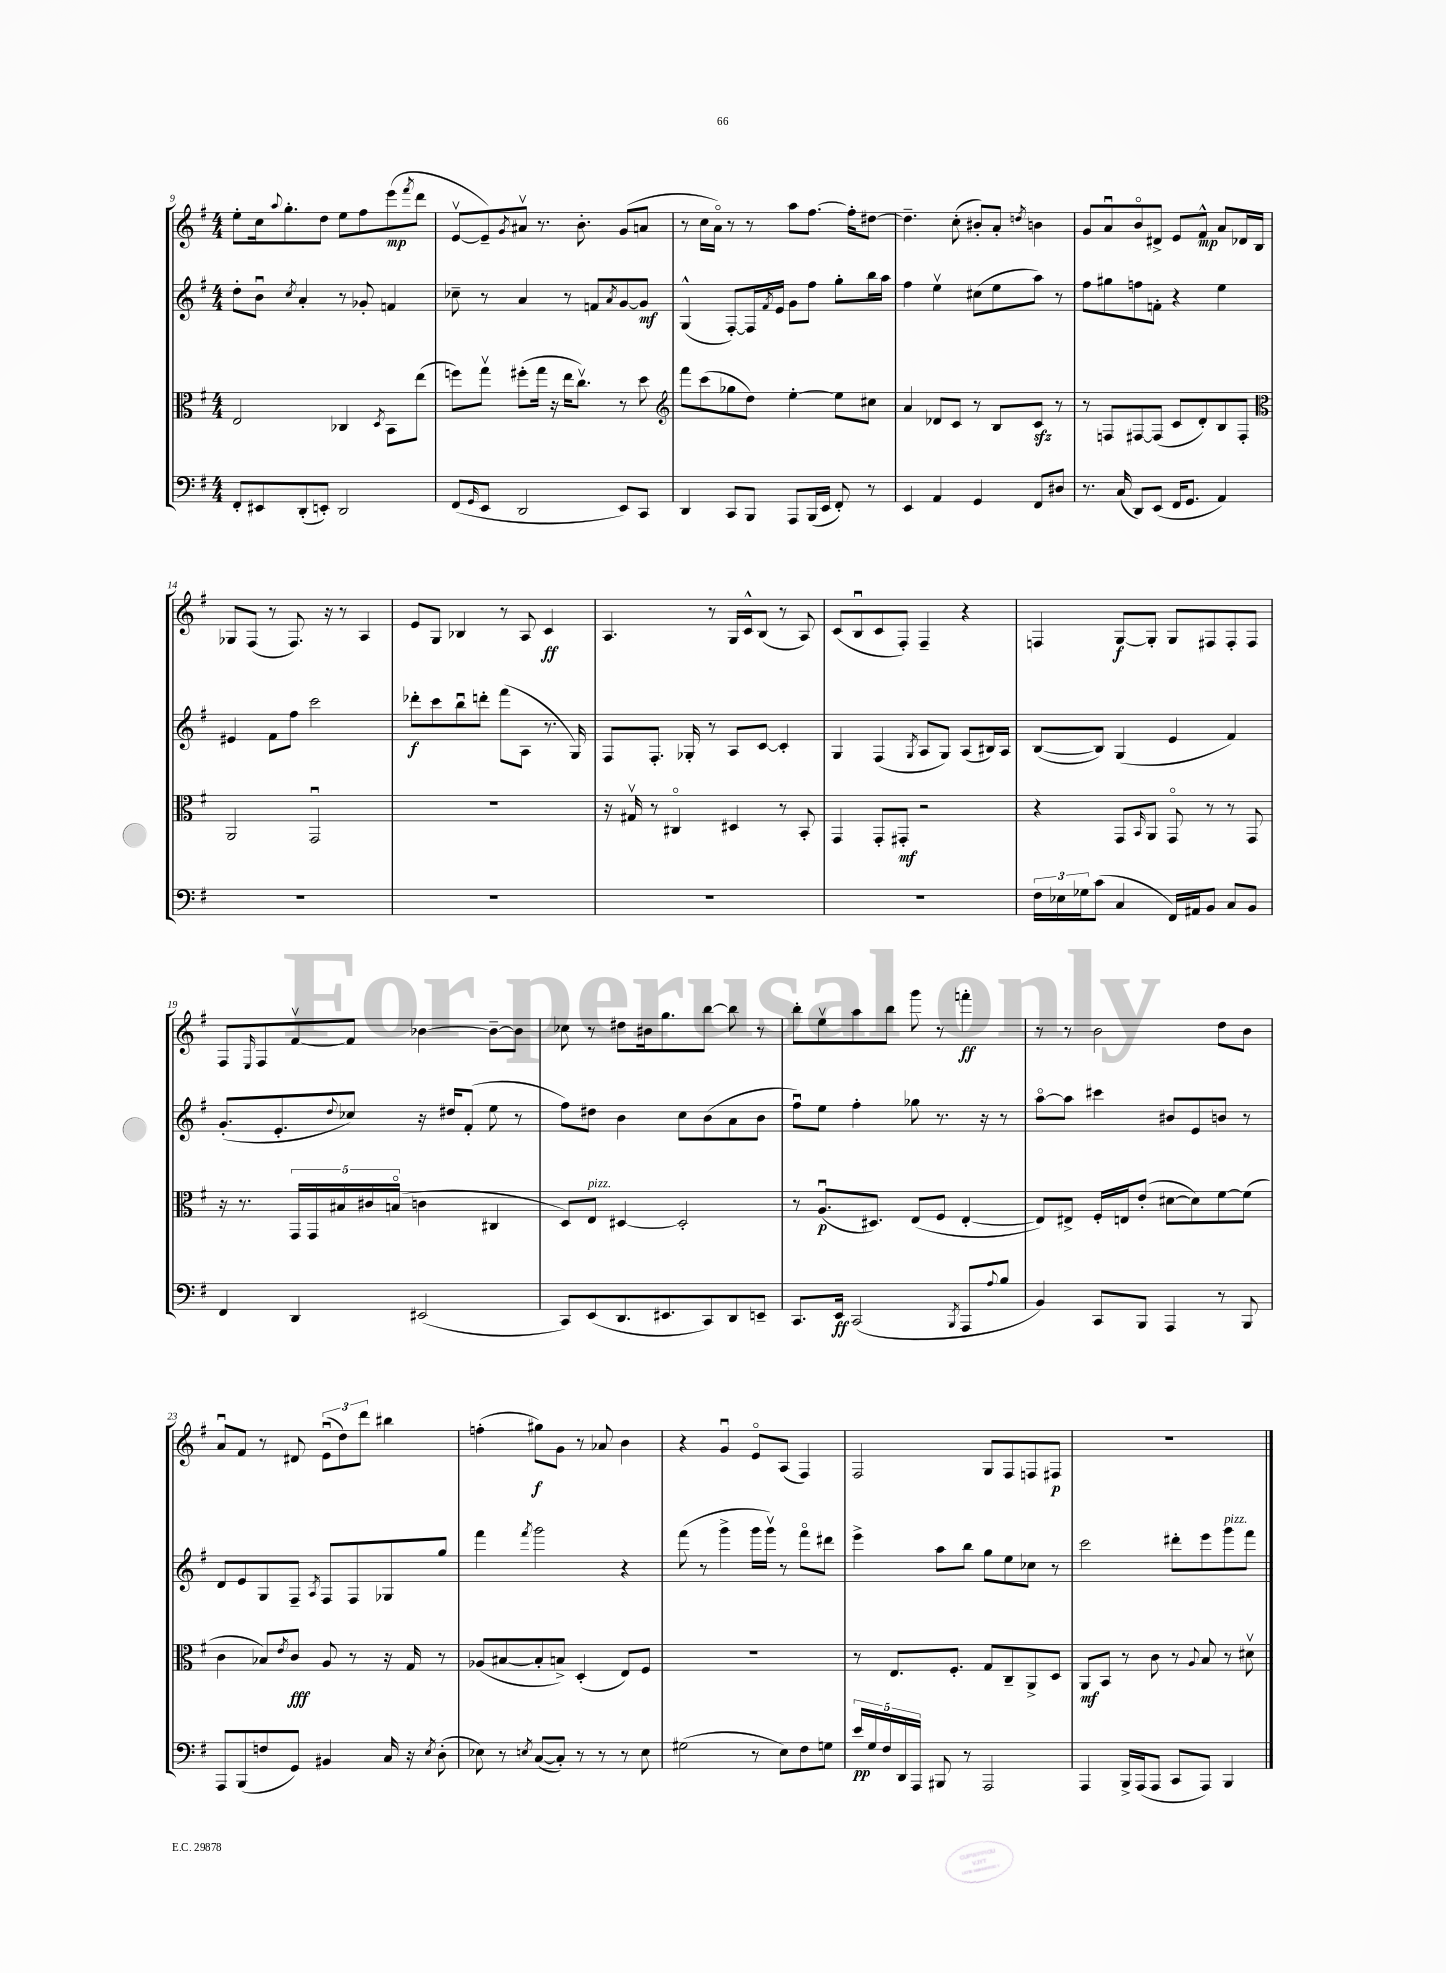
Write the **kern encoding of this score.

**kern	**dynam	**kern	**dynam	**kern	**dynam	**kern	**dynam
*part4	*part4	*part3	*part3	*part2	*part2	*part1	*part1
*staff4	*staff4	*staff3	*staff3	*staff2	*staff2	*staff1	*staff1
*clefF4	*	*clefC3	*	*clefG2	*	*clefG2	*
*k[f#]	*	*k[f#]	*	*k[f#]	*	*k[f#]	*
*M4/4	*	*M4/4	*	*M4/4	*	*M4/4	*
=9	=9	=9	=9	=9	=9	=9	=9
8FF#'/L	.	2E/	.	8dd'\L	.	8ee'\L	.
8EE#X/	.	.	.	8bu\J	.	16cc\k	.
.	.	.	.	.	.	8qqaa/	.
.	.	.	.	.	.	8.gg'\	.
.	.	.	.	8qcc/	.	.	.
(8DD'/	.	.	.	4a'/	.	.	.
8EEn'/J)	.	.	.	.	.	8dd\J	.
2DD/	.	4C-X/	.	8r	.	8ee\L	.
.	.	.	.	8g-X'/	.	8ff#\	.
.	.	8qD/	.	.	.	.	.
.	.	8BB\L	.	4fn/	.	(8eee\	mp
.	.	.	.	.	.	8qfff#/	.
.	.	(8ee\J	.	.	.	8ddd\J	.
=10	=10	=10	=10	=10	=10	=10	=10
(8FF#/L	.	8ffn\L)	.	8cc-X~\	.	[8ev/L	.
16qqGG/	.	.	.	.	.	.	.
8EE/J	.	8ggv\J	.	8r	.	8e~/])	.
.	.	.	.	.	.	8qg/	.
2DD/	.	(8ff#X'\L	.	4a/	.	8a#Xv/J	.
.	.	16gg\Jk	.	.	.	8.r	.
.	.	16r	.	.	.	.	.
.	.	16ee\KL	.	8r	.	.	.
.	.	8.ccv\J)	.	.	.	8.b'\	.
.	.	.	.	8fn/L	.	.	.
.	.	.	.	8qa/	.	.	.
8EE/L)	.	8r	.	[8g/	.	(8g/L	.
8CC/J	.	8dd\	.	8g/J]	mf	8an/J	.
=11	=11	=11	=11	=11	=11	=11	=11
*	*	*clefG2	*	*	*	*	*
4DD/	.	8fff#\L	.	(4G^^/	.	8r	.
.	.	(8ccc\	.	.	.	16cc\LL	.
.	.	.	.	.	.	16a\JJ)	.
8CC/L	.	8gg-X\	.	[8F#'/L)	.	8r	.
8BBB/J	.	8dd\J)	.	16F#/L]	.	8r	.
.	.	.	.	8qf#/	.	.	.
.	.	.	.	16e/JJ	.	.	.
8AAA/L	.	[4ee'\	.	8g\L	.	8aa\L	.
(16BBB/L	.	.	.	8ff#\J	.	[8.ff#\J	.
16EE/JJ	.	.	.	.	.	.	.
8FF#'/)	.	8ee\L]	.	8gg'\L	.	.	.
.	.	.	.	.	.	16ff#'\KL]	.
8r	.	8cc#X\J	.	16bb\L	.	[8dd#X\J	.
.	.	.	.	16aa\JJ	.	.	.
=12	=12	=12	=12	=12	=12	=12	=12
4EE/	.	4a/	.	4ff#\	.	4.dd#~\]	.
4AA/	.	8d-X/L	.	4eev\	.	.	.
.	.	8c/J	.	.	.	(8cc'\	.
4GG/	.	8r	.	(8cc#X\L	.	8b#X'/L)	.
.	.	8B/L	.	8ee\	.	8a'/J	.
.	.	.	.	.	.	8qddn/	.
8FF#/L	.	8czz/J	.	8aa\J)	.	4bn\	.
8D#X/J	.	8r	.	8r	.	.	.
=13	=13	=13	=13	=13	=13	=13	=13
8.r	.	8r	.	8ff#\L	.	8g/L	.
.	.	8Fn/L	.	8gg#X\	.	8au/	.
(16C/	.	.	.	.	.	.	.
8DD/L)	.	[8F#X/	.	8ffn\	.	8b/	.
(8EE/J	.	(8F#/J]	.	8fn'\J	.	8d#X^/J	.
16FF#/KL	.	8c/L	.	4r	.	8e/L	.
8.GG/J	.	.	.	.	.	.	.
.	.	8d'/)	.	.	.	8f#^^/J	mp
4AA/)	.	8B/	.	4ee\	.	8a/L	.
.	.	8F#'/J	.	.	.	16d-X/L	.
.	.	.	.	.	.	16B/JJ	.
!!LO:LB:g=z
=14	=14	=14	=14	=14	=14	=14	=14
*	*	*clefC3	*	*	*	*	*
1r	.	2AA/	.	4e#X/	.	8G-X/L	.
.	.	.	.	.	.	(8F#/J	.
.	.	.	.	8f#\L	.	8r	.
.	.	.	.	8ff#\J	.	8.F#/)	.
.	.	2GGu/	.	2ccc\	.	.	.
.	.	.	.	.	.	16r	.
.	.	.	.	.	.	8r	.
.	.	.	.	.	.	4A/	.
=15	=15	=15	=15	=15	=15	=15	=15
1r	.	1r	.	8ddd-X'\L	f	8e/L	.
.	.	.	.	8ccc\	.	8G/J	.
.	.	.	.	8bbu\	.	4B-X/	.
.	.	.	.	8dddn'\J	.	.	.
.	.	.	.	(8fff#\L	.	8r	.
.	.	.	.	8A\J	.	8A/	.
.	.	.	.	8.r	.	4c/	ff
.	.	.	.	16G/)	.	.	.
=16	=16	=16	=16	=16	=16	=16	=16
1r	.	16r	.	8F#/L	.	4.A/	.
.	.	16G#Xv/	.	.	.	.	.
.	.	8r	.	8.F#'/J	.	.	.
.	.	4C#X/	.	.	.	.	.
.	.	.	.	16G-X'/	.	.	.
.	.	.	.	8r	.	8r	.
.	.	4D#X/	.	8A/L	.	16G/LL	.
.	.	.	.	.	.	16c^^/J	.
.	.	.	.	[8c/J	.	(8B/J	.
.	.	8r	.	4c'/]	.	8r	.
.	.	8BB'/	.	.	.	8A/)	.
=17	=17	=17	=17	=17	=17	=17	=17
1r	.	4GG/	.	4G/	.	(8c/L	.
.	.	.	.	.	.	8Bu/	.
.	.	8GG'/L	.	(4F#/	.	8c/	.
.	.	8GG#X'/J	mf	.	.	8F#'/J)	.
.	.	.	.	8qG/	.	.	.
.	.	2r	.	8A/L	.	4F#~/	.
.	.	.	.	8G/J)	.	.	.
.	.	.	.	(8A/L	.	4r	.
.	.	.	.	16B#X/L)	.	.	.
.	.	.	.	16A/JJ	.	.	.
=18	=18	=18	=18	=18	=18	=18	=18
24F#\LL	.	4r	.	([8B/L	.	4Fn/	.
24E-X\	.	.	.	.	.	.	.
24G-X\J	.	.	.	.	.	.	.
(8c\J	.	.	.	8B/J])	.	.	.
4C/	.	8GG/L	.	(4G/	.	[8G/L	f
.	.	16qqBB/	.	.	.	.	.
.	.	8AA/J	.	.	.	8G'/J]	.
16FF#/LL)	.	8GG/	.	4e/	.	8G/L	.
16AA#X/J	.	.	.	.	.	.	.
8BB/J	.	8r	.	.	.	8F#X/	.
8C/L	.	8r	.	4f#/)	.	8F#'/	.
8BB/J	.	8GG/	.	.	.	8F#/J	.
!!LO:LB:g=z
=19	=19	=19	=19	=19	=19	=19	=19
4FF#/	.	16r	.	(8.g'/L	.	8F#/L	.
.	.	8.r	.	.	.	.	.
.	.	.	.	.	.	16qqE/	.
.	.	.	.	.	.	8F#/	.
.	.	.	.	8.e'/	.	.	.
4DD/	.	20GG/LL	.	.	.	[8f#v/	.
.	.	20GG/	.	.	.	.	.
.	.	20B#X/	.	.	.	.	.
.	.	.	.	8qqdd/	.	.	.
.	.	.	.	8cc-X/J)	.	8f#/J]	.
.	.	20c#X/	.	.	.	.	.
.	.	(20Bn/JJ	.	.	.	.	.
(2EE#X/	.	4cn\	.	16r	.	[4b-X\	.
.	.	.	.	16dd#X/KL	.	.	.
.	.	.	.	(8f#'/J	.	.	.
.	.	4C#X/	.	8ee\	.	8b-~\L_	.
.	.	.	.	8r	.	8b-\J]	.
=20	=20	=20	=20	=20	=20	=20	=20
8CC/L)	.	8D/L)	.	8ff#\L)	.	8cc-X\	.
!	!	!LO:TX:a:i:t=pizz.	!	!	!	!	!
(8EE/	.	8E/J	.	8dd#X\J	.	8r	.
8.DD/	.	[4D#X/	.	4b\	.	8dd#X\L	.
.	.	.	.	.	.	16b#X\k	.
8.EE#X/	.	.	.	.	.	8.gg\	.
.	.	2D#'/]	.	8cc\L	.	.	.
8CC/)	.	.	.	(8b\	.	[8bb\J	.
8DD/	.	.	.	8a\	.	8bb\]	.
8EEn~/J	.	.	.	8b\J	.	8r	.
=21	=21	=21	=21	=21	=21	=21	=21
8.CC/L	.	8r	.	8ff#u\L)	.	8bb'\L	.
.	.	(8.Au/L	p	8ee\J	.	8eev\	.
16EE/Jk	ff	.	.	.	.	.	.
(2CC/	.	.	.	4ff#'\	.	8aa\	.
.	.	8.D#X/J)	.	.	.	.	.
.	.	.	.	.	.	8bb\J	.
.	.	(8E/L	.	8gg-X\	.	8ggg\	.
.	.	8F#/J	.	8.r	.	8r	.
8qBBB/	.	.	.	.	.	.	.
8AAA/L	.	[4E'/	.	.	.	4fffn'\	ff
.	.	.	.	16r	.	.	.
8qqA/	.	.	.	.	.	.	.
8B/J	.	.	.	8r	.	.	.
=22	=22	=22	=22	=22	=22	=22	=22
4BB/)	.	8E/L])	.	[8aa\L	.	8r	.
.	.	8E#X^/J	.	8aa\J]	.	8r	.
8CC/L	.	16F#'/LL	.	4ccc#X\	.	2b\	.
.	.	16En/J	.	.	.	.	.
8BBB/J	.	(8e'/J	.	.	.	.	.
4AAA/	.	[8d#X\L	.	8b#X/L	.	.	.
.	.	8d#\])	.	8e/	.	.	.
8r	.	[8f#\	.	8bn/J	.	8dd\L	.
8BBB/	.	(8f#\J]	.	8r	.	8b\J	.
!!LO:LB:g=z
=23	=23	=23	=23	=23	=23	=23	=23
8AAA/L	.	4c\	.	8d/L	.	8au/L	.
(8BBB/	.	.	.	8e/	.	8f#/J	.
8Fn/	.	8B-X/L)	.	8G/	.	8r	.
.	.	8qe/	.	.	.	.	.
8GG/J)	.	8c/J	fff	8F#~/J	.	8d#X/	.
.	.	.	.	8qA/	.	.	.
4BB#X/	.	8A/	.	8F#/L	.	(12eu\L	.
.	.	.	.	.	.	12dd\)	.
.	.	8r	.	8F#/	.	.	.
.	.	.	.	.	.	12ddd\J	.
16C/	.	16r	.	8G-X/	.	4bb#X\	.
16r	.	16G/	.	.	.	.	.
8qE/	.	.	.	.	.	.	.
(8D'\	.	8r	.	8gg/J	.	.	.
=24	=24	=24	=24	=24	=24	=24	=24
8E-X\)	.	(8A-X/L	.	4fff#\	.	(4ffn'\	.
8r	.	[8B#X/	.	.	.	.	.
8qEn/	.	.	.	8qfff#/	.	.	.
([8C/L	.	8B#'/]	.	2ggg\	.	8gg#X\L)	f
8C'/J])	.	8Bn^/J)	.	.	.	8g\J	.
8r	.	(4D'/	.	.	.	8r	.
8r	.	.	.	.	.	8a-X/	.
8r	.	8E/L)	.	4r	.	4b\	.
8E\	.	8F#/J	.	.	.	.	.
=25	=25	=25	=25	=25	=25	=25	=25
(2G#X\	.	1r	.	(8fff#\	.	4r	.
.	.	.	.	8r	.	.	.
.	.	.	.	4ggg^\	.	4gu/	.
8r	.	.	.	16ggg\LL	.	8e/L	.
.	.	.	.	16gggv\JJ)	.	.	.
8E\L)	.	.	.	8r	.	(8A/J	.
8F#\	.	.	.	8fff#\L	.	4F#/)	.
8Gn\J	.	.	.	8ddd#X\J	.	.	.
=26	=26	=26	=26	=26	=26	=26	=26
20e/LL	pp	8r	.	4eee^\	.	2F#/	.
20G/	.	.	.	.	.	.	.
20F#/	.	.	.	.	.	.	.
.	.	8.E/L	.	.	.	.	.
20DD/	.	.	.	.	.	.	.
20AAA/JJ	.	.	.	.	.	.	.
8BBB#X/	.	.	.	8aa\L	.	.	.
.	.	8.F#'/J	.	.	.	.	.
8r	.	.	.	8bb\J	.	.	.
2AAA/	.	8G/L	.	8gg\L	.	8G/L	.
.	.	8C~/	.	8ee\	.	8F#/	.
.	.	8AA^/	.	8cc-X\J	.	8Fn/	.
.	.	8D/J	.	8r	.	8F#X/J	p
=27	=27	=27	=27	=27	=27	=27	=27
4AAA/	.	8AA/L	mf	2ccc\	.	1r	.
.	.	8BB/J	.	.	.	.	.
16BBB^/LL	.	8r	.	.	.	.	.
(16AAA/J	.	.	.	.	.	.	.
8AAA/J	.	8c\	.	.	.	.	.
8CC/L	.	8r	.	8ddd#X'\L	.	.	.
.	.	8qqA/	.	.	.	.	.
8AAA/J)	.	8B/	.	8eee\	.	.	.
!	!	!	!	!LO:TX:a:i:t=pizz.	!	!	!
4BBB/	.	8r	.	8ggg\	.	.	.
.	.	8d#Xv\	.	8fff#\J	.	.	.
==	==	==	==	==	==	==	==
*-	*-	*-	*-	*-	*-	*-	*-
